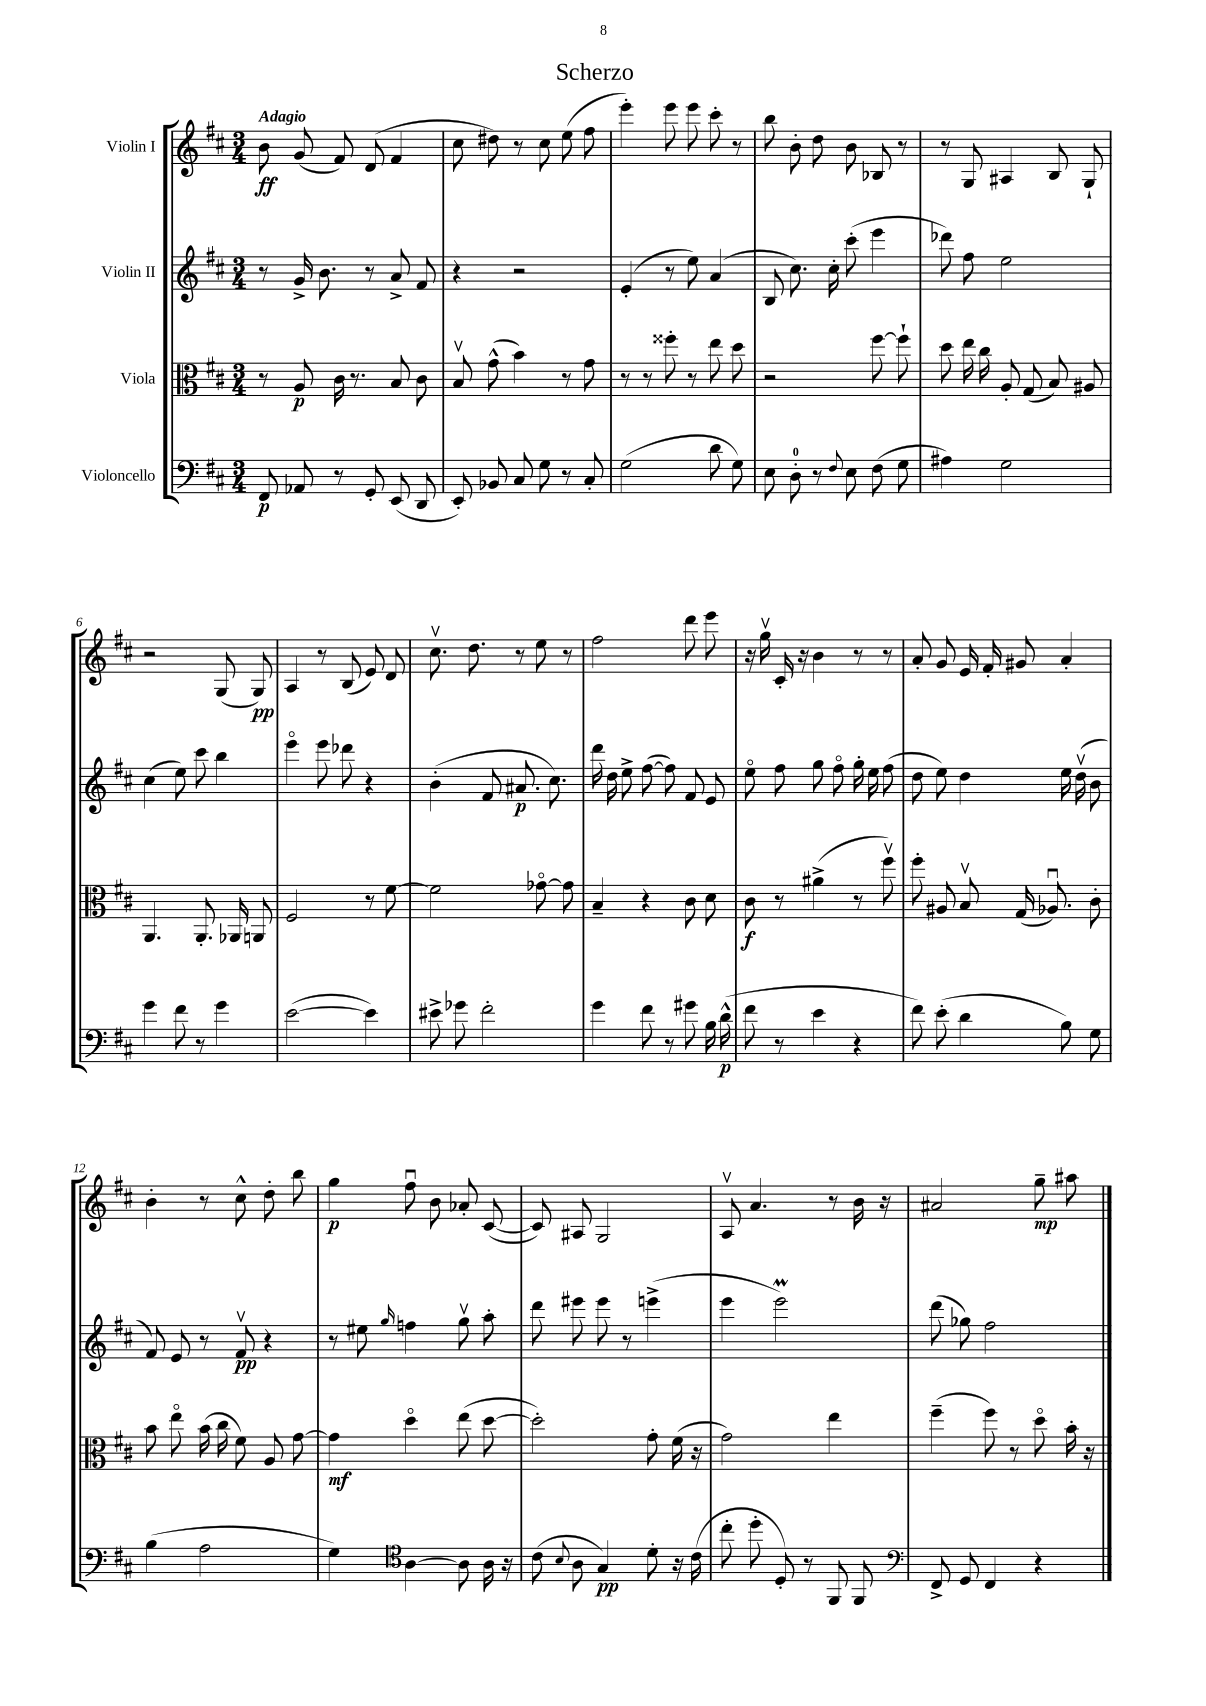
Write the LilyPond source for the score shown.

\header { title = "Scherzo" }
<<
\new StaffGroup <<
\new Staff = "s0" \with { instrumentName = "Violin I" } {
    \clef treble \key d \major \numericTimeSignature \time 3/4 \tempo "Adagio"
    \autoBeamOff b'8\ff g'8( fis'8) d'8( fis'4 |
    cis''8 dis''8) r8 cis''8 e''8( fis''8 |
    e'''4-.) e'''8 e'''8 cis'''8-. r8 |
    b''8 b'8-. d''8 b'8 bes8 r8 |
    r8 g8 ais4 b8 g8-! |
    r2 g8( g8\pp) |
    a4 r8 b8( e'8) d'8 |
    cis''8.\upbow d''8. r8 e''8 r8 |
    fis''2 d'''8 e'''8 |
    r16 g''16\upbow cis'16-. r16 b'4 r8 r8 |
    a'8-. g'8 e'16 fis'16-. gis'8 a'4-. |
    b'4-. r8 cis''8-^ d''8-. b''8 |
    g''4\p fis''8\downbow b'8 aes'8-. cis'8~( |
    cis'8) ais8 g2 |
    a8\upbow a'4. r8 b'16 r16 |
    ais'2 g''8--\mp ais''8 \bar "|." |
}
\new Staff = "s1" \with { instrumentName = "Violin II" } {
    \clef treble \key d \major \numericTimeSignature \time 3/4
    \autoBeamOff r8 g'16-> b'8. r8 a'8-> fis'8 |
    r4 r2 |
    e'4-.( r8 e''8) a'4( |
    b8 cis''8.) cis''16-. cis'''8-.( e'''4 |
    des'''8) fis''8 e''2 |
    cis''4( e''8) cis'''8 b''4 |
    e'''4\flageolet e'''8 des'''8 r4 |
    b'4-.( fis'8 ais'8.\p cis''8.) |
    d'''16 d''16 e''8-> fis''8~( fis''8) fis'8 e'8 |
    e''8\flageolet fis''8 g''8 fis''8\flageolet g''16-. e''16 fis''8( |
    d''8 e''8) d''4 e''16 d''16\upbow( b'8 |
    fis'8) e'8 r8 fis'8\upbow\pp r4 |
    r8 eis''8 \grace { g''16 } f''4 g''8\upbow a''8-. |
    d'''8 eis'''8 eis'''8 r8 e'''4->( |
    e'''4 e'''2\prall) |
    d'''8( ges''8) fis''2 \bar "|." |
}
\new Staff = "s2" \with { instrumentName = "Viola" } {
    \clef alto \key d \major \numericTimeSignature \time 3/4
    \autoBeamOff r8 a8\p cis'16 r8. b8 cis'8 |
    b8\upbow g'8-^( b'4) r8 g'8 |
    r8 r8 fisis''8-. r8 e''8 d''8 |
    r2 fis''8~ fis''8-! |
    d''8 e''16 cis''16 a8-. g8( b8) ais8 |
    a,4. a,8.-. aes,16 a,8 |
    fis2 r8 fis'8~ |
    fis'2 ges'8~\flageolet ges'8 |
    b4-- r4 cis'8 d'8 |
    cis'8\f r8 ais'4->( r8 fis''8\upbow) |
    fis''8-. ais8 b8\upbow g16( aes8.\downbow) cis'8-. |
    b'8 e''8\flageolet b'16( cis''16 fis'8) a8 g'8~ |
    g'4\mf d''4\flageolet e''8( d''8~ |
    d''2-.) g'8-. fis'16( r16 |
    g'2) e''4 |
    fis''4--( fis''8) r8 d''8\flageolet b'16-. r16 \bar "|." |
}
\new Staff = "s3" \with { instrumentName = "Violoncello" } {
    \clef bass \key d \major \numericTimeSignature \time 3/4
    \autoBeamOff fis,8\p aes,8 r8 g,8-. e,8( d,8 |
    e,8-.) bes,8 cis8 g8 r8 cis8-. |
    g2( d'8 g8) |
    e8 d8-0-. r8 \appoggiatura { fis8 } e8 fis8( g8 |
    ais4) g2 |
    g'4 fis'8 r8 g'4 |
    e'2~( e'4) |
    eis'8-> ges'8 fis'2-. |
    g'4 fis'8 r8 gis'8 b16 d'16-^\p( |
    fis'8 r8 e'4 r4 |
    fis'8) e'8-.( d'4 b8) g8 |
    b4( a2 |
    g4) \clef tenor a4~ a8 a16 r16 |
    cis'8( \appoggiatura { b8 } a8 g4\pp) d'8-. r16 cis'16( |
    cis''8-. d''8-. d8-.) r8 fis,8 fis,8 |
    \clef bass fis,8-> g,8 fis,4 r4 \bar "|." |
}
>>
>>
